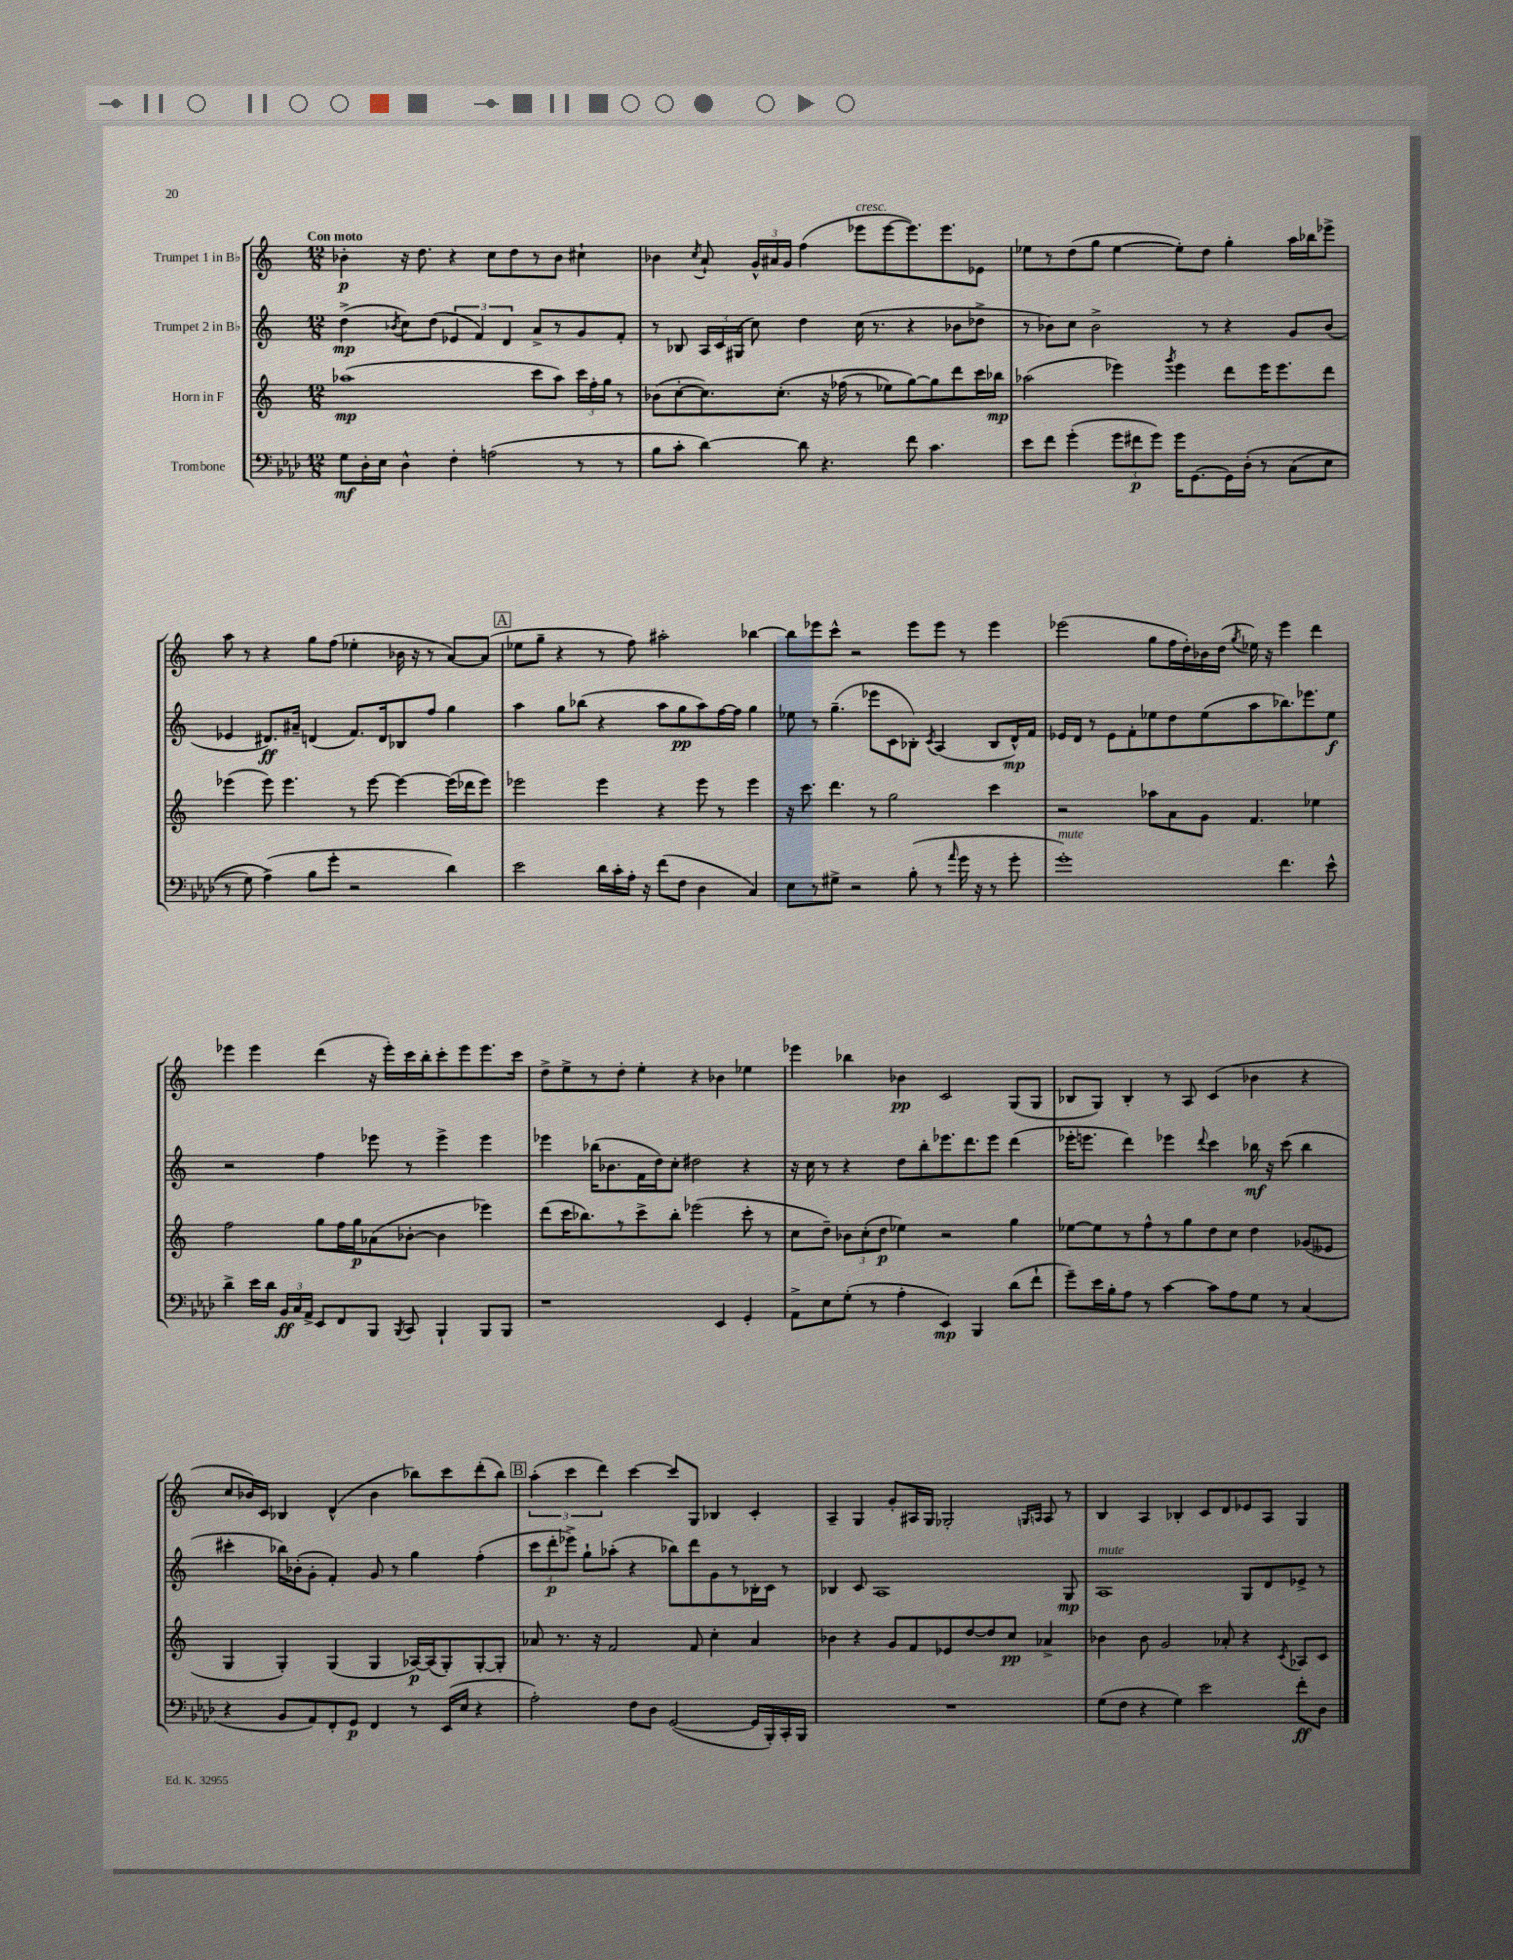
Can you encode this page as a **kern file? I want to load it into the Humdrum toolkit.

**kern	**kern	**kern	**kern
*staff4	*staff3	*staff2	*staff1
*clefF4	*clefG2	*clefG2	*clefG2
*k[b-e-a-d-]	*k[]	*k[]	*k[]
*M12/8	*M12/8	*M12/8	*M12/8
8G	(1aa-	(4dd^	4b-'
16D-'	.	.	.
16E-	.	.	.
.	.	8qb-	.
4D-^^	.	8cc)	16r
.	.	.	8.dd
.	.	(8dd	.
4F'	.	6e-	4r
.	.	6f)	.
(2A	.	.	8cc
.	.	6d	.
.	.	.	8dd
.	8ccc	8a^	8r
.	8aa-)	8r	8b-
8r	24ccc	8g	4cc#`
.	24ff'	.	.
.	24gg	.	.
8r	8r	8f'	.
=	=	=	=
8B-	(8b-	8r	4b-
8c'	[8cc'	8B-	.
.	.	.	8qcc
[4d-)	8.cc])	24A	8a`
.	.	24c	.
.	.	(24G#	.
.	.	8cc)	24g^^
.	.	.	24a#
.	&(8.cc'	.	.
.	.	.	24g
8d-]	.	4dd	(4ff
4.r	16r	.	.
.	(16ff-	.	.
.	8r	(16cc	8eee-
.	.	8.r	.
.	8ee-)	.	[8eee-
8f	[8gg&)	4r	8.eee-])
4.c	8gg]	.	.
.	.	.	8.eee-
.	8ddd	8b-	.
.	16ccc	8dd-^	8e-
.	16bb-	.	.
=	=	=	=
8e-	(2aa-	8r	8ee-
8f	.	8b-)	8r
(4g'	.	8cc	(8dd
.	.	2b-^	8gg
12g	4eee-)	.	[4ee-
12f#	.	.	.
12g)	.	.	.
.	8qggg	.	.
16g	4eee-	.	8ee-'])
[8.GG	.	.	.
.	.	8r	8dd
16GG]	8ddd	4r	4gg'
&(16D-'	.	.	.
8r	16eee-	.	.
.	8.eee-	.	.
(8C	.	8g	16aa
.	.	.	16bb-
8E-	8ddd	(8b-	8eee-^
=	=	=	=
8r	(4eee-	4e-	8aa
8G)	.	.	8r
(4A-^&)	8eee-)	8.d#)	4r
.	4.eee-	.	.
.	.	16a#~	.
8B-	.	(4d	8gg
8g'	.	.	(8ff
2r	8r	8.f)	4ee-'
.	[8eee-	.	.
.	.	16d	.
.	4eee-_	8B-	16b-
.	.	.	16r
.	.	8ff	8r
4d-)	(16eee-]	4gg	[8a)
.	16ddd-	.	.
.	8eee-)	.	(8a]
=	=	=	=
2e-	2eee-	4aa	8ee-
.	.	.	8gg~
.	.	8gg	4r
.	.	(8bb-	.
16d-	4eee-	4r	8r
16c'	.	.	.
16A-'	.	.	8ff)
16r	.	.	.
(8f	4r	8aa	2aa#'
8F	.	8gg	.
4D-	8eee-	8aa)	.
.	8r	[16ff	.
.	.	16ff]	.
4C)	4eee-	4gg	[4bb-
=	=	=	=
8E-	16r	8ee-	8bb-]
.	8.ccc	.	.
8r	.	8r	8eee-
8G#^	4.ddd	(4.gg~	8ccc^^
2r	.	.	2r
.	8r	8eee-	.
.	2gg	8c	.
(8B-'	.	8B-')	8eee-
.	.	8qc	.
8r	.	(4A	8eee-
16qqa-	.	.	.
16g	.	.	8r
16r	.	.	.
8r	4ccc	8B-	4eee-
8g'	.	16d^^)	.
.	.	16f	.
=	=	=	=
1g')	2r	16e-	(2eee-
.	.	16d	.
.	.	8r	.
.	.	8e-	.
.	.	8f'	.
.	8aa-	8ee-	8gg
.	8a	8dd	16ff
.	.	.	16dd')
.	8g	(8ee-	16b-
.	.	.	(16dd
.	.	.	8qgg
.	4.f	8aa	16ee-)
.	.	.	16r
4.f	.	8.bb-)	4eee-
.	.	8.eee-	.
.	4ee-	.	4ddd
8e-^^	.	8ee-	.
=	=	=	=
4d-^	2ff	2r	4eee-
16e-	.	.	4eee-
16d-	.	.	.
24BB-	.	.	.
24C	.	.	.
24AA-^	.	.	.
8EE-	8gg	4ff	(4ddd
8FF	16ff	.	.
.	16gg	.	.
8BBB-	(8a-	8eee-	16r
.	.	.	16eee-')
8qBBB-	.	.	.
8CC	[8b-'	8r	16ccc
.	.	.	16bb'
4BBB-`	4b-]	4eee-^	8ccc'
.	.	.	8eee-
8BBB-	4eee-)	4eee-	8.eee-
8BBB-	.	.	.
.	.	.	16ccc
=	=	=	=
1r	(8ddd	4eee-	8dd^
.	16ccc	.	8ee^
.	8.bb-)	.	.
.	.	(16bb-	8r
.	.	8.b-	.
.	8r	.	8dd'
.	8ccc^	16f	4ee'
.	.	16dd)	.
.	8bb-'	8cc'	.
.	(2eee-	2dd#	4r
4EE-	.	.	4b-
4GG'	8ccc'	4r	4ee-
.	8r	.	.
=	=	=	=
8AA-^	8cc	16r	4eee-
.	.	16cc	.
8E-	8dd~)	8r	.
(8G'	12b-	4r	4bb-
.	(12cc'	.	.
8r	.	.	.
.	12dd	.	.
4A-'	4ee-)	8dd	4b-
.	.	8bb'	.
4EE-)	2r	8.eee-	2c
.	.	8.ddd	.
4BBB-	.	.	.
.	.	8eee-	.
(8d-	4gg	(4ddd	(8G
8f`	.	.	8G
=	=	=	=
8g~)	[8ee-	16eee-'	8B-
.	.	8.eee	.
16e-	8ee-]	.	8G)
16B-'	.	.	.
8A-	8r	4ddd)	4B-'
8r	8ff^^	.	.
[4c	8r	4eee-	8r
.	8gg	.	8A
.	.	8qqddd	.
8c]	8dd	4ccc	(4c
8A-	8cc	.	.
8G	4dd	16bb-	4b-
.	.	16r	.
8r	.	(8ccc	.
(4C	(8g-	4bb-	4r
.	8e--	.	.
=	=	=	=
4r	4G	4ccc#'	8cc
.	.	.	16b-)
.	.	.	16c
8BB-	4G')	16bb-)	4B-
.	.	(16b-'	.
8AA-)	.	8g'	.
8FF'	(4G	4f')	(4d^^
8GG	.	.	.
4FF	4G	8g	4b-
.	.	8r	.
8r	[16A-)	4gg	8bb-)
.	(16A-]	.	.
(16EE-	8G')	.	8ccc
16E-	.	.	.
4r	[8G'	(4ff'	(8ddd'
.	8G']	.	8bb-)
=	=	=	=
2A-')	8a-	12ccc	(6aa'
.	.	12ddd'	.
.	8.r	.	.
.	.	12eee-^)	6ccc
.	.	8gg`	.
.	16r	.	.
.	.	.	6ddd)
.	2f	(8aa-'	.
8F	.	4r	[4ccc
8D-	.	.	.
([2GG	.	8bb-)	8ccc]
.	8f	8ddd	8G
.	4cc'	8g	4B-
.	.	8r	.
16GG]	4a-	16B-'	4c'
16BBB-')	.	16c	.
16CC'	.	8r	.
16BBB-	.	.	.
=	=	=	=
1.r	4b-	4B-	4A~
.	4r	8c	4G
.	.	1A	.
.	8g	.	8g'
.	8f	.	16A#
.	.	.	16G
.	8e-	.	2G-'
.	[8dd	.	.
.	8dd]	.	.
.	8cc	.	.
.	.	.	16qqG
.	.	.	16qqA
.	4a-^	.	8A
.	.	8G	8r
=	=	=	=
(8G	4b-	1A	4B
8F	.	.	.
4r	8b-	.	4A
.	2g	.	.
4G)	.	.	4B-'
2e-	.	.	8c
.	8a-'	.	8d
.	4r	8G	8e-
.	.	8d	8A
.	8qc	.	.
8f'	8A-	8e-^	4G
8D-	8c	8r	.
==	==	==	==
*-	*-	*-	*-
